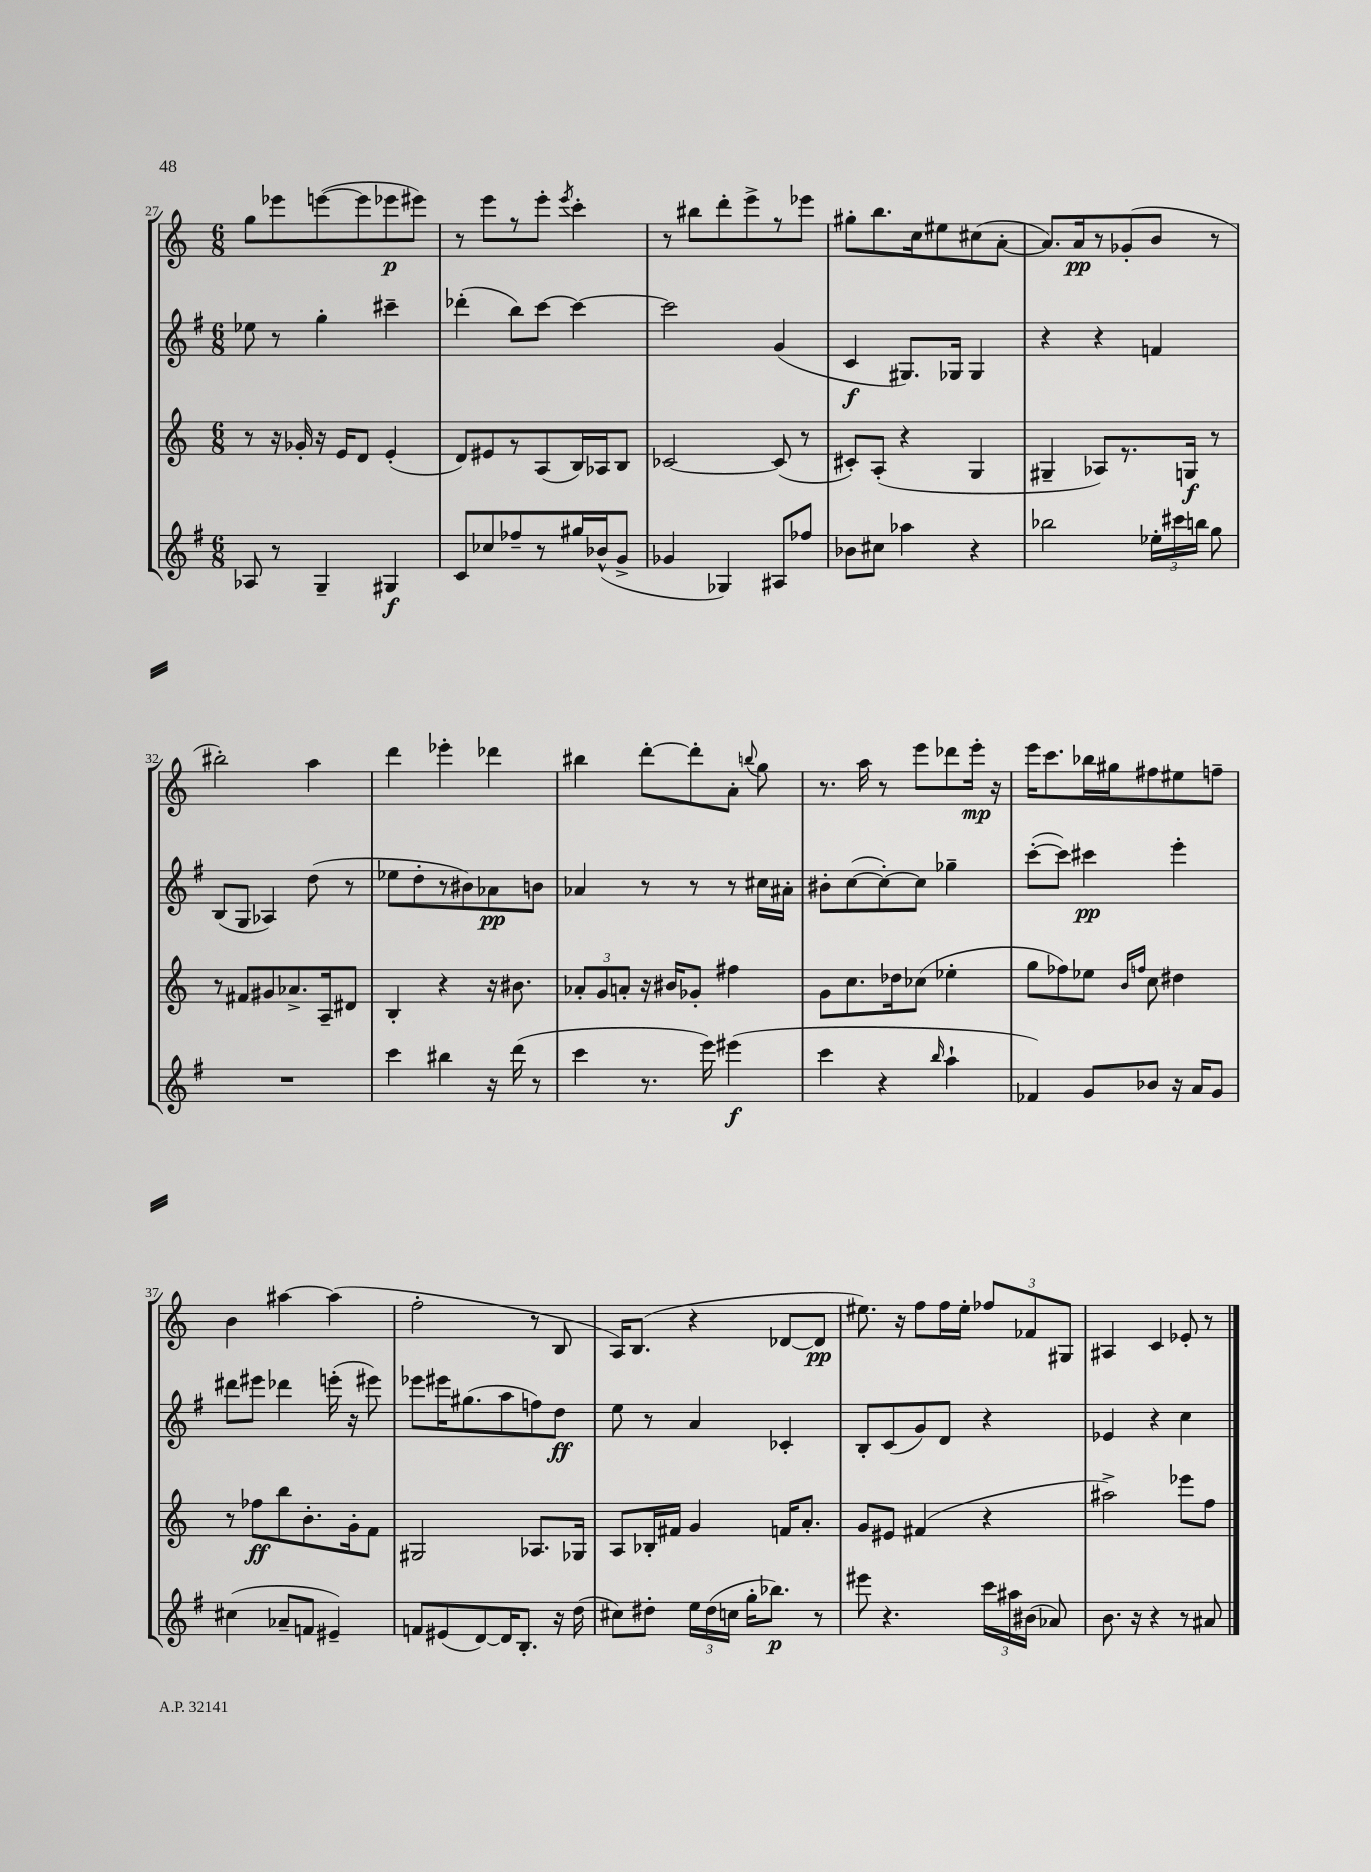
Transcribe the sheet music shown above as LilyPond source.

<<
\new StaffGroup <<
\new Staff = "s0" {
    \clef treble \key c \major \numericTimeSignature \time 6/8
    \autoBeamOff g''8[ ees'''8 e'''8~( e'''8 ees'''8\p eis'''8]) |
    r8 e'''8[ r8 e'''8]-. \acciaccatura { e'''8 } c'''4-. |
    r8 bis''8[ d'''8-. e'''8-> r8 ees'''8] |
    gis''8[-. b''8. c''16 eis''8 cis''8( a'8]~-. |
    a'8.[) a'16\pp r8 ges'8-.( b'8] r8 |
    bis''2-.) a''4 |
    d'''4 ees'''4-. des'''4 |
    bis''4 d'''8[~-. d'''8-. a'8]-. \appoggiatura { b''8 } g''8 |
    r8. a''16 r8 e'''8[ des'''8 e'''16]-.\mp r16 |
    e'''16[ c'''8. bes''16 gis''16 fis''8 eis''8 f''8]-- |
    b'4 ais''4~ ais''4( |
    f''2-. r8 b8 |
    a16[) b8.]( r4 des'8[~ des'8]\pp |
    eis''8.) r16 f''8[ f''16 eis''16]-. \tuplet 3/2 { fes''8[ fes'8 gis8] } |
    ais4 c'4 ees'8-. r8 \bar "|." |
}
\new Staff = "s1" {
    \clef treble \key g \major \numericTimeSignature \time 6/8
    \autoBeamOff ees''8 r8 g''4-. cis'''4-- |
    des'''4-.( b''8[) c'''8]~ c'''4~ |
    c'''2 g'4( |
    c'4\f gis8.[) ges16] ges4 |
    r4 r4 f'4 |
    b8[( g8] aes4) d''8( r8 |
    ees''8[ d''8-. r8 bis'8) aes'8\pp b'8] |
    aes'4 r8 r8 r8 cis''16[ ais'16]-. |
    bis'8[-. c''8~( c''8~-.) c''8] ges''4-- |
    c'''8[~-.( c'''8]) cis'''4\pp e'''4-. |
    dis'''8[ eis'''8] des'''4 e'''16-.( r16 eis'''8) |
    ees'''8[ eis'''16 gis''8.( a''8 f''8) d''8]\ff |
    e''8 r8 a'4 ces'4-. |
    b8[-. c'8( g'8) d'8] r4 |
    ees'4 r4 c''4 \bar "|." |
}
\new Staff = "s2" {
    \clef treble \key c \major \numericTimeSignature \time 6/8
    \autoBeamOff r8 r16 ges'16-. r16 e'16[ d'8] e'4-.( |
    d'8[) eis'8 r8 a8( b16) aes16 b8] |
    ces'2~ ces'8( r8 |
    cis'8[-.) a8]-.( r4 g4 |
    gis4-- aes8[) r8. g16]\f r8 |
    r8 fis'8[ gis'8 aes'8.-> a16-- dis'8] |
    b4-. r4 r16 bis'8. |
    \tuplet 3/2 { aes'8[-. g'8 a'8]-. } r16 bis'16[ ges'8]-. fis''4 |
    g'8[ c''8. des''16 ces''8]( ees''4-. |
    g''8[ fes''8) ees''8] \grace { b'16[ f''16] } c''8 dis''4 |
    r8 fes''8[\ff b''8 b'8.-. g'16-. f'8] |
    gis2 aes8.[ ges16] |
    a8[ bes16-. fis'16] g'4 f'16[ a'8.]-. |
    g'8[ eis'8] fis'4( r4 |
    ais''2->) ees'''8[ f''8] \bar "|." |
}
\new Staff = "s3" {
    \clef treble \key g \major \numericTimeSignature \time 6/8
    \autoBeamOff aes8 r8 g4-- gis4\f |
    c'8[ ces''8 fes''8-- r8 gis''16 bes'16-^( g'8]-> |
    ges'4 ges4) ais8[ fes''8] |
    bes'8[ cis''8] aes''4 r4 |
    bes''2 \tuplet 3/2 { ees''16[-. cis'''16 b''16] } g''8 |
    R2. |
    c'''4 bis''4 r16 d'''16( r8 |
    c'''4 r8. e'''16) eis'''4\f( |
    c'''4 r4 \grace { b''16 } a''4-! |
    fes'4) g'8[ bes'8] r16 a'16[ g'8] |
    cis''4( aes'8[-- f'8] eis'4--) |
    f'8[ eis'8( d'8~) d'16 b8.]-. r16 d''16( |
    cis''8[) dis''8]-. \tuplet 3/2 { e''16[ dis''16( c''16] } g''16[-. bes''8.]\p) r8 |
    eis'''8 r4. \tuplet 3/2 { c'''16[ ais''16 bis'16]( } aes'8) |
    b'8. r16 r4 r8 ais'8 \bar "|." |
}
>>
>>
\layout { \context { \Score currentBarNumber = #27 } }
